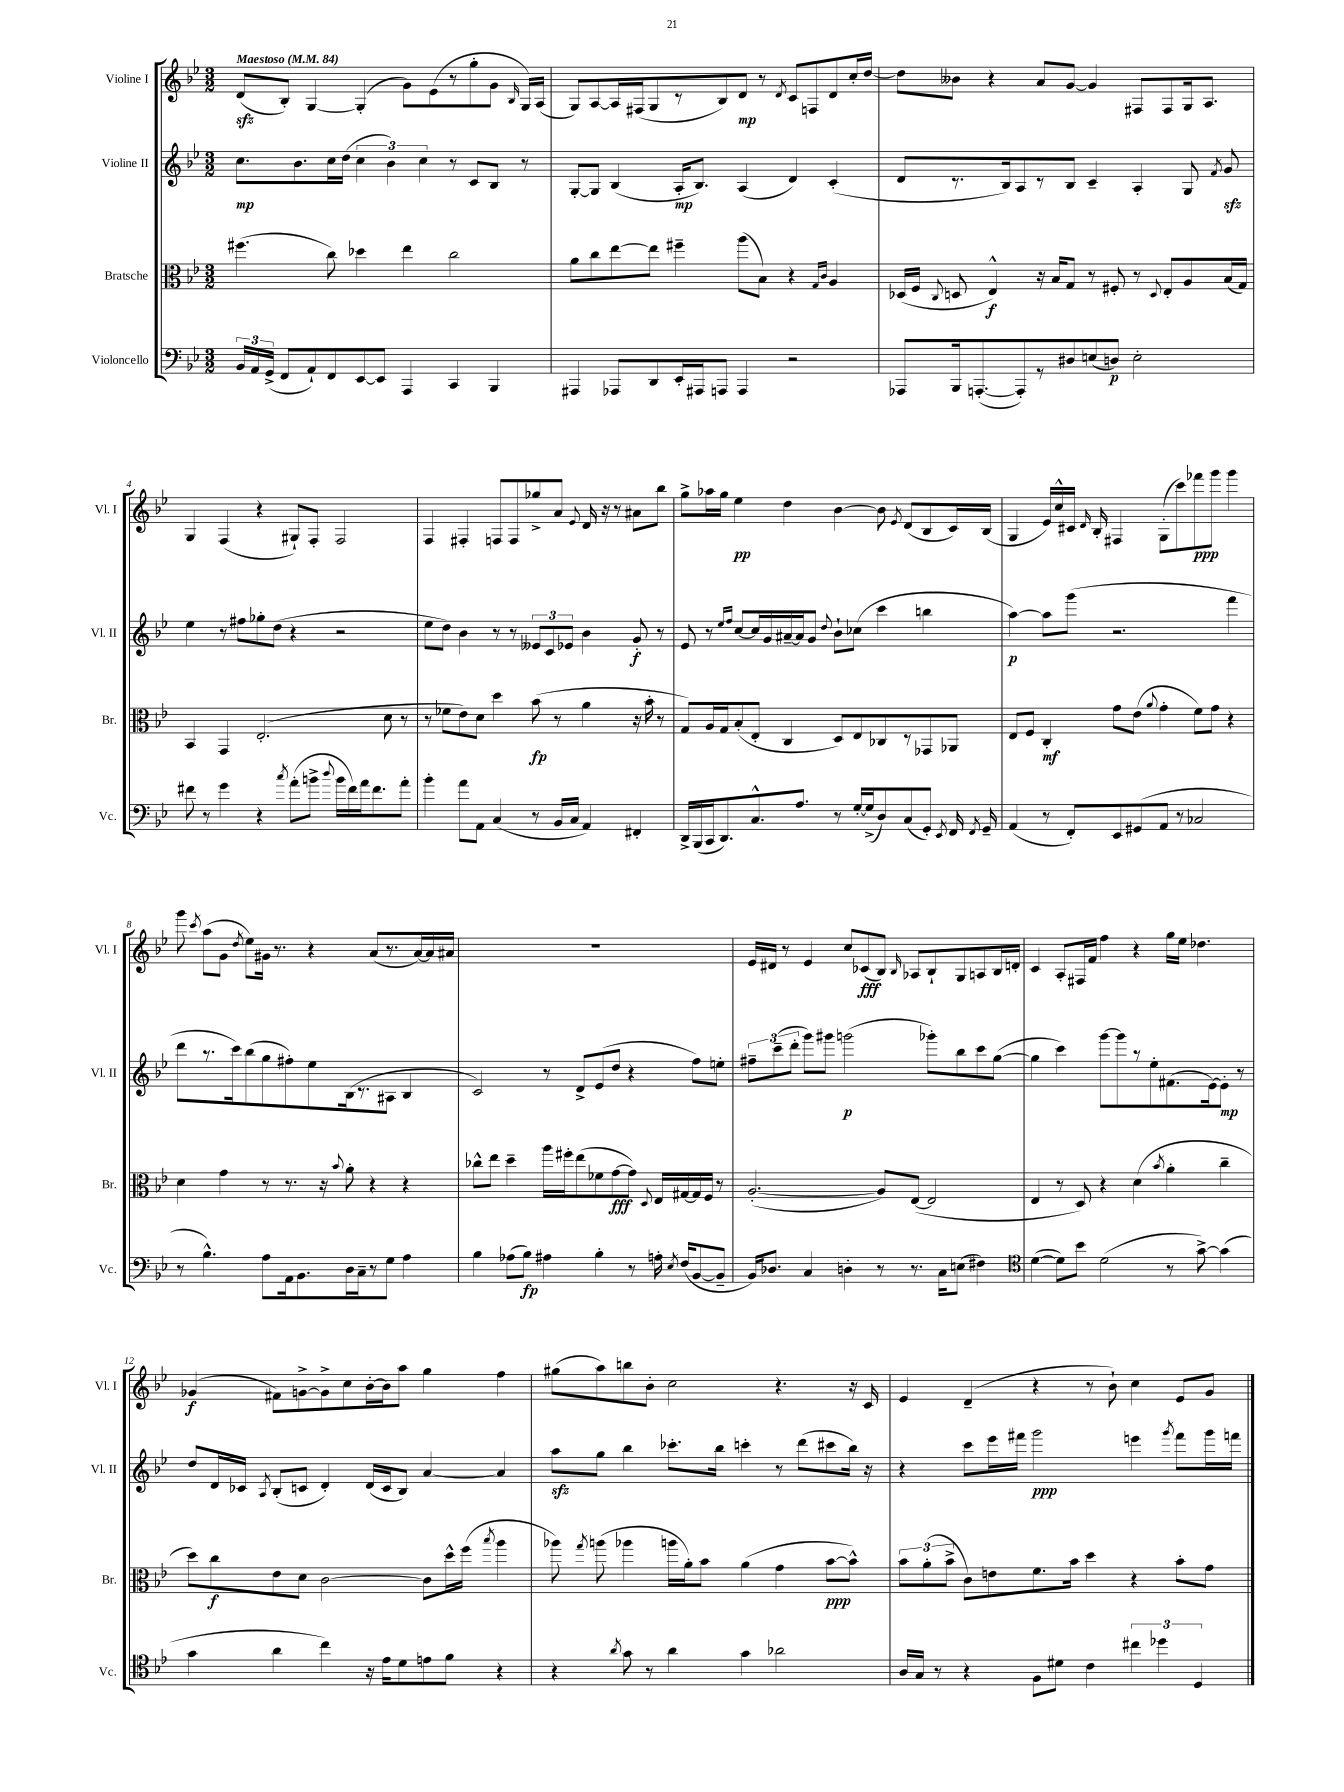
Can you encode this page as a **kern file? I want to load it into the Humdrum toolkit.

**kern	**kern	**kern	**kern
*staff4	*staff3	*staff2	*staff1
*clefF4	*clefC3	*clefG2	*clefG2
*k[b-e-]	*k[b-e-]	*k[b-e-]	*k[b-e-]
*M3/2	*M3/2	*M3/2	*M3/2
*MM84	*MM84	*MM84	*MM84
24BB-	(4.ff#	8.cc	(8d
24AA	.	.	.
(24GG^	.	.	.
8FF	.	.	8B-')
.	.	8.b-	.
8AA`)	.	.	[4G
8FF	8cc)	16cc	.
.	.	(16dd	.
[8EE-	4dd-	6cc	(4G']
8EE-]	.	.	.
.	.	6b-)	.
4AAA	4ee-	.	8g)
.	.	6cc	.
.	.	.	(8e-
4CC	2cc	8r	8r
.	.	8c	8gg'
4BBB-	.	8B-	8g
.	.	.	16qqB-
.	.	8r	16G)
.	.	.	(16A
=	=	=	=
4AAA#	8a	[8G'	8G)
.	8cc	8G]	[8A
8AAA-	[8ee-	(4B-	16A]
.	.	.	(16F#
8DD	8ee-]	.	8G
16EE-'	4ff#~	16A'	8r
16AAA#	.	8.B-)	.
8AAA	.	.	8B-)
4AAA	(8aa	(4A	8d
.	8B-)	.	8r
.	.	.	8qd
2r	4r	4d)	8c
.	.	.	8F
.	16qqG	.	.
.	16qqc	.	.
.	4A	(4c'	8d
.	.	.	16cc'
.	.	.	[16dd
=	=	=	=
8AAA-	(16D-	8d	8dd]
.	16F	.	.
.	8qqC	.	.
16BBB-	8D	8.r	8b--
([8.AAA'	.	.	.
.	4E-^^)	.	4r
.	.	16B-)	.
8AAA'])	.	8A	.
8r	16r	8r	8a
.	16B-	.	.
8D#	8G	8B-	[8g
(8E	8r	4c~	4g]
8D)	8F#'	.	.
2E'	8r	4A'	8F#
.	8qqD	.	.
.	8E-'	.	8F#
.	8A	8G	16G
.	.	.	8.A
.	.	8qf	.
.	(16B-	8g	.
.	16G)	.	.
=	=	=	=
8f#	4BB-	4ee-	4G
8r	.	.	.
4g	4GG	8r	(4F
.	.	8ff#	.
4r	(2.E-'	8gg-'	4r
.	.	(8dd	.
8qcc	.	.	.
(8a'	.	4r	8G#`)
8b^	.	.	8F'
8qqdd	.	.	.
16b	.	2r	2F
16f#)	.	.	.
16a	.	.	.
8.f#	.	.	.
.	8d	.	.
8a'	8r	.	.
=	=	=	=
4b-'	8r	8ee-	4F
.	8f-	8dd)	.
8a	8e-)	4b-	4F#'
8AA	8d	.	.
(4C	4dd	8r	8F
.	.	8r	8F
8r	(8b-	12e--	8gg-^
.	.	12c	.
16BB-	8r	.	8a
.	.	12e-	.
16C	.	.	.
.	.	.	8qqe-
4AA)	4a	4b-	16d
.	.	.	16r
.	.	.	8r
4FF#'	16r	8g'	8a#
.	16b-'	.	.
.	8r	8r	8bb-
=	=	=	=
16DD^	8G)	8e-	8gg^
(16BBB-	.	.	.
16CC	16A	8r	16aa-
8.DD)	16G	.	16gg
.	.	16qqee-	.
.	.	16qqff	.
.	(8B-'	[8cc	4ee-
8.C^^	8E-'	16cc]	.
.	.	16g	.
.	4C	[16a#~	4dd
8.A	.	16a#]	.
.	.	8g	.
.	.	8qqdd	.
8r	8D)	8b-`	[4b-
[16G'	8E-	(8cc-	.
(16G^]	.	.	.
8D)	8C-	4ccc	8b-]
.	.	.	8qe-
(8C	8r	.	(8d
8GG')	8GG-	4bb	8B-
8qEE-	.	.	.
16FF	8AA-	.	16c)
8qFF	.	.	.
16GG~	.	.	(16B-
=	=	=	=
(4AA	8E-	[4aa)	4G
.	8F	.	.
8r	4C'	8aa]	16e-)
.	.	.	16cc^^
8FF')	.	(8ggg	16c#
.	.	.	16qqd
.	.	.	16B-'
8EE-	8g	2.r	4F#
(8GG#	(8e-	.	.
.	8qqa	.	.
8AA	4g'	.	(8G'
8r	.	.	8ccc)
2C-	8f)	.	8fff-
.	8g	.	8ggg
.	4r	4fff	4ggg
=	=	=	=
8r	4d	8ddd	8ggg
.	.	.	8qccc
4.B-^^)	.	8.r	(8aa
.	4g	.	8g
.	.	16ccc)	.
.	.	.	8qdd
.	.	(8bb-	8ee-)
8A	8r	8gg	16g#
.	.	.	8.r
16AA	8.r	8ff#')	.
8.BB-	.	.	.
.	.	8ee-	4r
.	16r	.	.
.	8qqb-	.	.
16D	8a'	(16B-	.
16C~	.	8.r	.
8r	4r	.	(8a
8G	.	8A#	8.r
4A	4r	4B-	.
.	.	.	[16a)
.	.	.	16a]
.	.	.	16a#
=	=	=	=
4B-	8cc-^^	2c)	1.r
.	8ee-	.	.
(8A-	4dd~	.	.
8B-)	.	.	.
4A#	16aa	8r	.
.	16ff#'	.	.
.	(8ee-	8d^	.
4B-'	8f-	(8e-	.
.	[8g	8dd	.
8r	8g])	4r	.
.	8qqD	.	.
16A'	16E-	.	.
8qE-	.	.	.
(16F	[16G#	.	.
[8BB-	16G#]	8ff)	.
.	16F	.	.
8BB-~]	8r	8ee'	.
=	=	=	=
16BB-)	([2.A'	12ff#~	16e-
8.D-	.	.	16d#
.	.	(12ccc~	.
.	.	.	8r
.	.	12ddd'	.
4C	.	8ggg)	4e-
.	.	8ggg#	.
4D'	.	(2ggg	8cc
.	.	.	(8c-
8r	8A])	.	8B-)
.	.	.	16qqB-
8.r	([8E-	.	8A-
.	2E-]	8ggg-')	8B-`
16C	.	.	.
(8E	.	8bb-	8G
4F#)	.	8ccc	8A
.	.	([8gg	16B-
.	.	.	16d'
=	=	=	=
*clefC4	*	*	*
([4d	4E-	4gg]	4c
8d])	8r	4ccc)	8A'
8b-	8D)	.	16F#
.	.	.	16f
(2d	4r	[8ggg	4ff
.	.	8ggg]	.
.	(4d	8r	4r
.	.	8ee-'	.
.	8qb-	.	.
8r	4a'	(8.f#	16gg
.	.	.	16ee-
[8g^)	.	.	4.dd-
.	.	[16e-)	.
(4g]	4cc~	8e-']	.
.	.	8r	.
=	=	=	=
4g	8dd)	8dd	(4g-
.	8cc	16d	.
.	.	16c-	.
.	.	8qA	.
4a	8e-	(8B-'	8f#)
.	8d	8c	[8g^
4cc)	[2c	4d')	8g^]
.	.	.	8cc
16r	.	(16d	[16b-'
16e-	.	16c	16b-]
8d	.	8B-)	8aa
8e	8c]	[4a	4gg
8f	16dd^^	.	.
.	(16ff	.	.
.	8qbb-	.	.
4r	4aa	4a]	4ff
=	=	=	=
4r	8aa-)	8aa	(8gg#
.	8qgg	.	.
.	(8aa	8gg	8aa)
8qa	.	.	.
8g	4aa-	4bb-	8bb
8r	.	.	8b-'
4a	16aa	8.ccc-'	2cc
.	16a')	.	.
.	8b-	.	.
.	.	16bb-	.
4g	(4a	4ccc'	.
2a-	4g	8r	4.r
.	.	(8ddd	.
.	[8b-	8ccc#	.
.	8b-^^])	16bb-)	16r
.	.	16r	16c
=	=	=	=
16A	12b-	4r	4e-
16G	.	.	.
.	(12a'	.	.
8r	.	.	.
.	12b-^	.	.
4r	8c)	8ccc	(4d~
.	8e	16eee-	.
.	.	16fff#	.
8F	8.f	2ggg	4r
8d#	.	.	.
.	16b-	.	.
4c	4dd	.	8r
.	.	.	8b-`)
6cc#	4r	4eee	4cc
6dd-	.	.	.
.	.	8qggg	.
.	8b-'	8fff#	8e-
6D	.	.	.
.	8g	16ggg	8g
.	.	16fff	.
==	==	==	==
*-	*-	*-	*-
